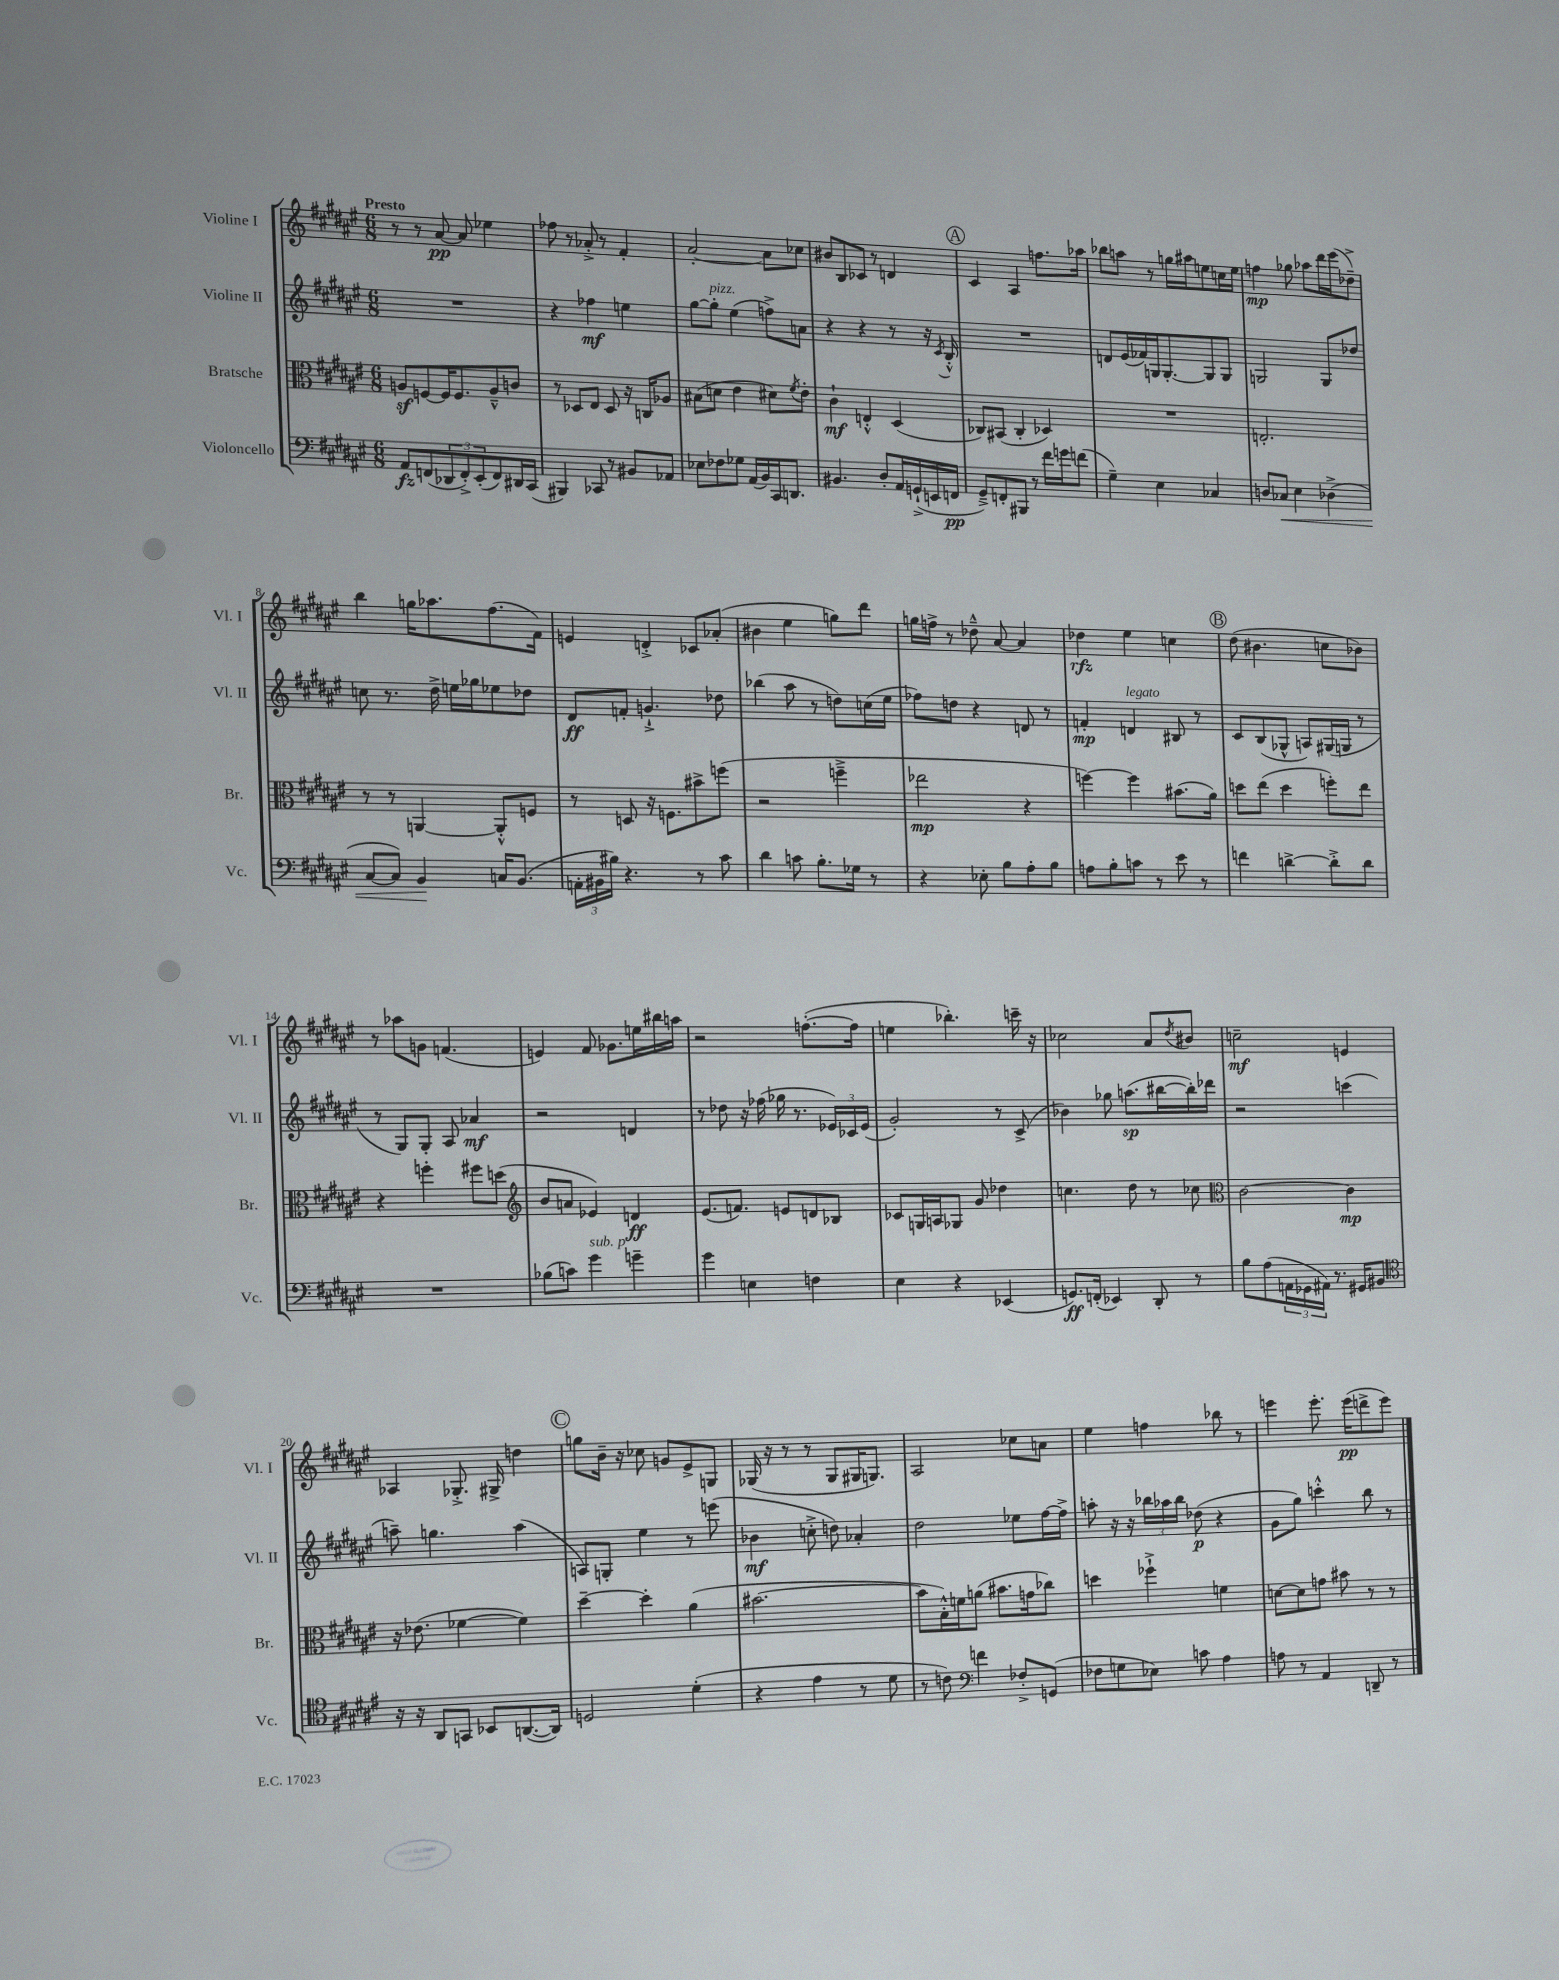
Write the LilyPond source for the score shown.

<<
\new StaffGroup <<
\new Staff = "s0" \with { instrumentName = "Violine I" shortInstrumentName = "Vl. I" } {
    \clef treble \key fis \major \numericTimeSignature \time 6/8 \tempo "Presto"
    r8 r8 ais'8~\pp ais'8 ees''4 |
    fes''8 r8 aes'8-.-> r8 fis'4-. |
    ais'2~-. ais'8 ces''8 |
    bis'8 b8 ces'8 r8 d'4 |
    \mark \markup { \circle "A" } cis'4 ais4 f''8. aes''16 |
    bes''8 a''8 r8 g''16 ais''16 e''8 c''16 e''16 |
    f''4\mp ges''8 aes''8 dis'''16 eis'''16( des''8--->) |
    b''4 g''16 aes''8. fis''8.( fis'16) |
    e'4 d'4-.-> ces'8 aes'8-.( |
    bis'4 eis''4 g''8) dis'''8 |
    g''16 f''16-> r8 des''8---^ ais'8~ ais'4 |
    des''4\rfz eis''4 c''4 |
    \mark \markup { \circle "B" } dis''8( bis'4. c''8 bes'8) |
    r8 aes''8 g'8 f'4.( |
    e'4) fis'8 ges'8. e''16 bis''16 a''16 |
    r2 f''8.~-.( f''16 |
    e''4 bes''4.-.) c'''16-- r16 |
    ces''2 ais'8 \acciaccatura { dis''8 } bis'8 |
    c''2--\mf e'4 |
    aes4 ges8.-.-> gis16-> d''4 |
    \mark \markup { \circle "C" } g''8 b'16-- r16 ces''8 g'8 eis'8-> g8 |
    ges16( r16 r8 r8 ges8 gis16 g8.) |
    ais2 ces''8 a'8 |
    eis''4 f''4 bes''8 r8 |
    e'''4 e'''8.-. e'''16\pp( d'''8-> e'''8) \bar "|." |
}
\new Staff = "s1" \with { instrumentName = "Violine II" shortInstrumentName = "Vl. II" } {
    \clef treble \key fis \major \numericTimeSignature \time 6/8
    R2. |
    r4 fes''4\mf e''4 |
    gis''8~ gis''8-.^\markup { \italic "pizz." } eis''4( f''8->) a'8 |
    r4 r4 r8 r16 \acciaccatura { cis'8 } b16-.-^ |
    \mark \markup { \circle "A" } R2. |
    d'8 eis'16( fes'16) g16 g8.~-. g8 g8 |
    g2 g8 des''8 |
    c''8 r8. dis''16-> e''16 ges''16 ees''8 des''8 |
    dis'8\ff f'8-. g'4.-!-> des''8 |
    bes''4( ais''8 r8 d''8) c''16( eis''16 |
    fes''8) d''8 r4 d'8 r8 |
    f'4-.\mp d'4^\markup { \italic "legato" } bis8 r8 |
    \mark \markup { \circle "B" } cis'8 b8( ges8-^ a8) gis16( g16 r8 |
    r8 gis8) gis8-. ais8 aes'4\mf |
    r2 d'4 |
    r8 des''8 r16 fes''16( ges''16 r8. \tuplet 3/2 { ees'16) ces'16 ees'16( } |
    gis'2-.) r8 cis'8->( |
    bes'4) ges''8 a''8.\sp( bis''16~ bis''16-.) des'''16 |
    r2 c'''4( |
    a''8--) g''4. a''4( |
    \mark \markup { \circle "C" } a8) g8-. eis''4 r8 e'''8( |
    bes'4\mf c''8-.-> d''8) aes'4-. |
    dis''2 ees''8 fis''16~ fis''16-> |
    a''8-. r16 r16 \tuplet 3/2 { bes''16 aes''16 bes''16 } des''8\p( r4 |
    gis'8 gis''8) c'''4-.-^ b''8 r8 \bar "|." |
}
\new Staff = "s2" \with { instrumentName = "Bratsche" shortInstrumentName = "Br." } {
    \clef alto \key fis \major \numericTimeSignature \time 6/8
    a8\sf f8~ f16 f8. a8---^ c'8 |
    r8 des8 eis8 des8 r16 c16 aes8 |
    bis8( d'8 eis'4 dis'8) \acciaccatura { fis'8 } eis'8-. |
    cis'4-!\mf e4-.-^ dis4( |
    \mark \markup { \circle "A" } ces8) bis,8( ces4-. des4) |
    R2. |
    e2.-. |
    r8 r8 a,4~ a,8-.-^ f8 |
    r8 d8 r16 f8. bis'8-> f''8( |
    r2 f''4---> |
    ees''2\mp r4 |
    f''4~) f''4 bis'8.( ais'16) |
    \mark \markup { \circle "B" } d''8 eis''8( d''4 f''8-.) eis''8 |
    r4 f''4-. fis''8 d''8( |
    \clef treble b'8 a'8 ees'4) d'4\ff |
    eis'8.( f'8.) e'8 d'8 bes8 |
    ces'8 g16 a16 ges8 gis'8 des''4 |
    c''4. dis''8 r8 ces''8 |
    \clef alto cis'2~ cis'4\mp |
    r16 ees'8.( fes'4~ fes'4) |
    \mark \markup { \circle "C" } dis''4~-- dis''4-. ais'4( |
    bis'2.~ |
    bis'8 b16-.-^) f'16 a'8( bis'8. g'16 ces''8) |
    d''4 fes''4-!-> f'4 |
    d'8~ d'8 g'8 bis'8 r8 r8 \bar "|." |
}
\new Staff = "s3" \with { instrumentName = "Violoncello" shortInstrumentName = "Vc." } {
    \clef bass \key fis \major \numericTimeSignature \time 6/8
    ais,8\fz f,8( \tuplet 3/2 { des,8 f,8-.->) eis,8-.( } f,8) dis,16 cis,16( |
    bis,,4) ces,8 r8 bis,8 aes,8 |
    ees8 fes8 ges8 ais,16( b,16) cis,16 d,8. |
    bis,4. dis8-. ais,16 g,16-!->( e,16 f,16\pp |
    \mark \markup { \circle "A" } gis,8--->) f,8-. bis,,8 r8 fis'16 g'16 f'8( |
    gis4--) eis4 ces4 |
    d8 ces8\< eis4 des4->( |
    cis8~ cis8) b,4\! c16 b,8.( |
    \tuplet 3/2 { a,16-. bis,16 bis16) } r4. r8 cis'8 |
    dis'4 c'8 b8.-. ges16 r8 |
    r4 ees8-. b8 ais8-. b8 |
    a8 b8-. c'8 r8 eis'8 r8 |
    \mark \markup { \circle "B" } f'4 d'4~-> d'8-.-> d'8 |
    R2. |
    bes8( c'8) gis'4^\markup { \italic "sub. p" } g'4-- |
    gis'4 e4 f4 |
    eis4 r4 ees,4( |
    g,8.\ff) f,16-.( ees,4) dis,8-. r8 |
    b8 ais8( \tuplet 3/2 { a,16 ges,16 ais,16) } r8. gis,16 bis,8 |
    \clef tenor r16 r16 ais,8 g,8 bes,8 a,8.~( a,16) |
    \mark \markup { \circle "C" } d2 dis'4-.( |
    r4 eis'4 r8 dis'8 |
    r8 c'8) \clef bass f'4 fes8-.-> g,8( |
    fes8 g8 ees8) c'8 ais4 |
    a8 r8 ais,4 d,8-- r8 \bar "|." |
}
>>
>>
